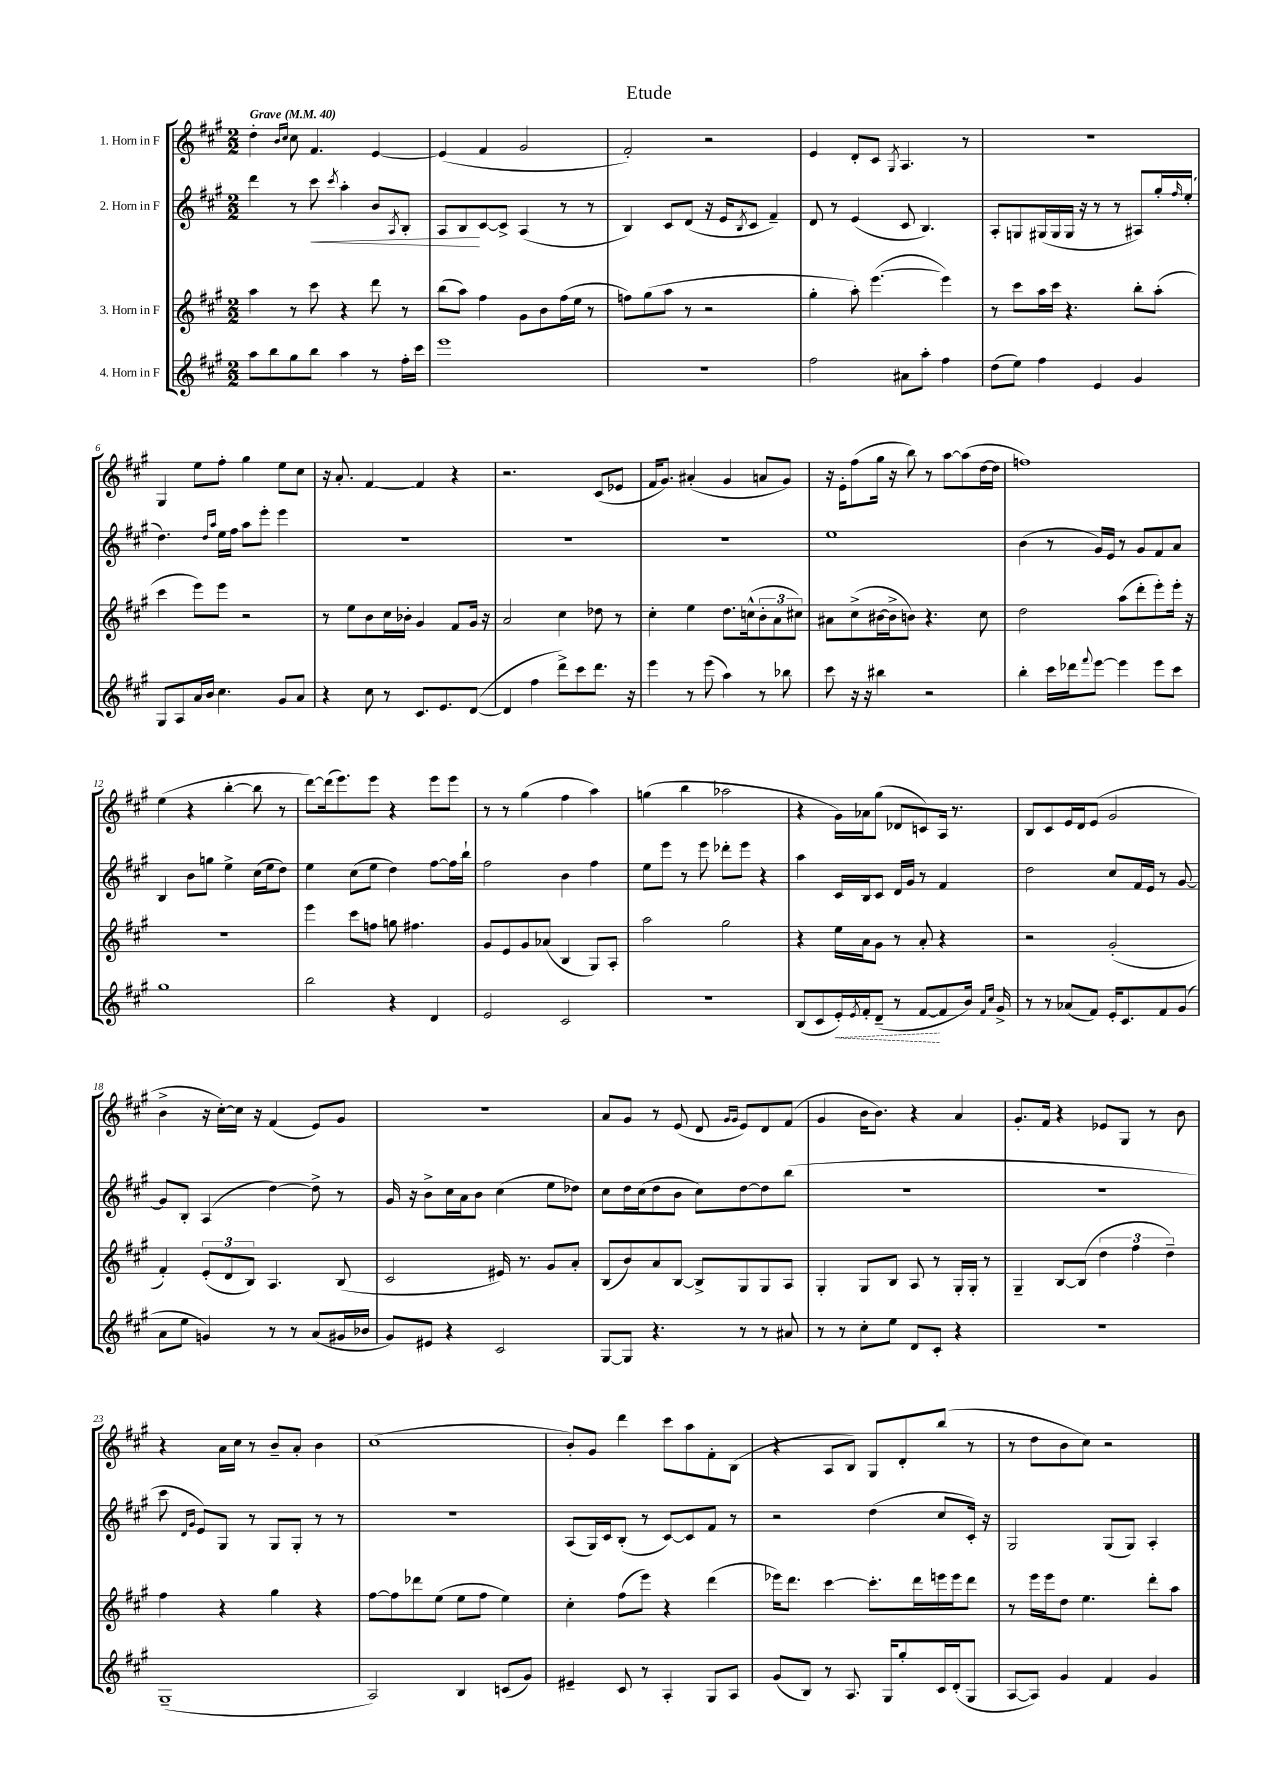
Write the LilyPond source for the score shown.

\header { title = "Etude" }
<<
\new StaffGroup <<
\new Staff = "s0" \with { instrumentName = "1. Horn in F" } {
    \clef treble \key a \major \numericTimeSignature \time 2/2 \tempo "Grave" 4 = 40
    d''4-. \grace { b'16 cis''16 } cis''8 fis'4. e'4~ |
    e'4( fis'4 gis'2 |
    fis'2-.) r2 |
    e'4 d'8-. cis'8 \acciaccatura { gis8 } a4. r8 |
    R1 |
    gis4 e''8 fis''8-. gis''4 e''8 cis''8 |
    r16 a'8.-. fis'4~ fis'4 r4 |
    r2. cis'8( ees'8 |
    fis'16 gis'8.) ais'4-.( gis'4 a'8 gis'8) |
    r16 e'16-. fis''8( gis''16 r16 b''8) r8 a''8~ a''8( d''16~ d''16 |
    f''1) |
    e''4( r4 b''4~-. b''8 r8 |
    d'''8~) d'''16( e'''8.) e'''8 r4 e'''8 e'''8 |
    r8 r8 gis''4( fis''4 a''4) |
    g''4( b''4 aes''2 |
    r4 gis'16) aes'16 gis''8( des'8 c'8) a16 r8. |
    b8 cis'8 e'16 d'16 e'8( gis'2 |
    b'4-> r16 cis''16~-.) cis''16 r16 fis'4( e'8) gis'8 |
    r1 |
    a'8 gis'8 r8 e'8( d'8 \grace { gis'16 gis'16 } e'8) d'8 fis'8( |
    gis'4 b'16 b'8.) r4 a'4 |
    gis'8.-. fis'16 r4 ees'8 gis8 r8 b'8 |
    r4 a'16 cis''16 r8 b'8-- a'8-. b'4 |
    cis''1( |
    b'8-.) gis'8 d'''4 cis'''8 a''8 fis'8-. b8( |
    r4 a8 b8) gis8 d'8-. b''8( r8 |
    r8 d''8 b'8 cis''8) r2 \bar "|." |
}
\new Staff = "s1" \with { instrumentName = "2. Horn in F" } {
    \clef treble \key a \major \numericTimeSignature \time 2/2
    d'''4 r8 cis'''8\< \acciaccatura { cis'''8 } a''4-. b'8 \acciaccatura { a8 } b8-. |
    a8 b8\! cis'8~ cis'8-> a4( r8 r8 |
    b4) cis'8 d'8( r16 e'16 \acciaccatura { b8 } cis'8 fis'4--) |
    d'8 r8 e'4( cis'8 b4.) |
    a8-. g8 gis16( gis16 gis16 r16 r8 r8 ais8) gis''16-. \grace { fis''16 } e''16-.( |
    d''4.) \grace { d''16 a''16 } e''16 fis''16 a''8 e'''8-. e'''4 |
    R1 |
    R1 |
    R1 |
    e''1 |
    b'4( r8 gis'16) e'16 r8 gis'8 fis'8 a'8 |
    b4 b'8 g''8 e''4-> cis''16( e''16 d''8) |
    e''4 cis''8( e''8 d''4) fis''8~ fis''16 b''16-! |
    fis''2 b'4 fis''4 |
    e''8 e'''8 r8 e'''8 des'''8-. e'''8 r4 |
    a''4 cis'16 b16 cis'8 d'16 gis'16 r8 fis'4 |
    d''2 cis''8 fis'16 e'16 r8 gis'8~ |
    gis'8 b8-. a4( d''4~) d''8-> r8 |
    gis'16 r16 b'8-> cis''16 a'16 b'8 cis''4( e''8 des''8) |
    cis''8 d''16 cis''16( d''8 b'8 cis''8) d''8~ d''8 b''8( |
    R1 |
    R1 |
    cis'''8 \grace { d'16 gis'16 } e'8) gis8 r8 gis8 gis8-. r8 r8 |
    R1 |
    a8( gis16) cis'16 b8-.( r8 cis'8~) cis'8 fis'8 r8 |
    r2 d''4( cis''8 cis'16-.) r16 |
    gis2 gis8( gis8) a4-. \bar "|." |
}
\new Staff = "s2" \with { instrumentName = "3. Horn in F" } {
    \clef treble \key a \major \numericTimeSignature \time 2/2
    a''4 r8 cis'''8 r4 d'''8 r8 |
    b''8( a''8) fis''4 gis'8 b'8 fis''16( e''16 r8 |
    f''8) gis''8( a''8 r8 r2 |
    gis''4-. a''8-.) e'''4.~( e'''4) |
    r8 cis'''8 a''16 cis'''16 r4. b''8-. a''8-.( |
    cis'''4 e'''8) e'''8 r2 |
    r8 e''8 b'8 cis''16 bes'16-. gis'4 fis'8 gis'16 r16 |
    a'2 cis''4 des''8 r8 |
    cis''4-. e''4 d''8. c''16-^( \tuplet 3/2 { b'8-. a'8 cis''8) } |
    ais'8 cis''8->( bis'16~ bis'16-> b'8) r4. cis''8 |
    d''2 a''8( d'''8-. e'''8-.) e'''16-. r16 |
    r1 |
    e'''4 cis'''8 f''8 g''8 fis''4. |
    gis'8 e'8 gis'8 aes'8( b4 gis8) a8-. |
    a''2 gis''2 |
    r4 e''16 a'16 gis'8 r8 a'8-. r4 |
    r2 gis'2-.( |
    fis'4-.) \tuplet 3/2 { e'8-.( d'8 b8) } a4. b8( |
    cis'2 eis'16) r8. gis'8 a'8-. |
    b8( b'8) a'8 b8~ b8-> gis8 gis8 a8 |
    gis4-. gis8 b8 a8 r8 gis16-. gis16-. r8 |
    gis4-- b8~ b8( \tuplet 3/2 { d''4 fis''4 d''4--) } |
    fis''4 r4 gis''4 r4 |
    fis''8~ fis''8 des'''8 e''8( e''8 fis''8 e''4) |
    cis''4-. fis''8( e'''8) r4 d'''4( |
    ees'''16) d'''8. cis'''4~ cis'''8.-. d'''16 e'''16 e'''16 d'''8 |
    r8 e'''16 e'''16 d''8 e''4. d'''8-. a''8 \bar "|." |
}
\new Staff = "s3" \with { instrumentName = "4. Horn in F" } {
    \clef treble \key a \major \numericTimeSignature \time 2/2
    a''8 b''8 gis''8 b''8 a''4 r8 fis''16-. cis'''16 |
    e'''1 |
    R1 |
    fis''2 ais'8 a''8-. fis''4 |
    d''8( e''8) fis''4 e'4 gis'4 |
    gis8 a8 a'16 b'16 cis''4. gis'8 a'8 |
    r4 cis''8 r8 cis'8. e'8. d'8~( |
    d'4 fis''4 d'''8->) cis'''8 d'''8. r16 |
    e'''4 r8 e'''8( a''4) r8 bes''8 |
    cis'''8 r16 r16 bis''4 r2 |
    b''4-. cis'''16 des'''16 \appoggiatura { fis'''8 } e'''8~ e'''4 e'''8 cis'''8 |
    gis''1 |
    b''2 r4 d'4 |
    e'2 cis'2 |
    r1 |
    b8( cis'8 \once \override Hairpin.style = #'dashed-line e'16-.\<) \acciaccatura { e'8 } fis'16-. d'8--( r8 fis'8~\! fis'8 b'16) \grace { fis'16 cis''16 } gis'16-> |
    r8 r8 aes'8( fis'8) e'16-. cis'8. fis'8 gis'8( |
    a'8 e''8 g'4) r8 r8 a'8( gis'16 bes'16 |
    gis'8) eis'8 r4 cis'2 |
    gis8~ gis8 r4. r8 r8 ais'8 |
    r8 r8 cis''8-. e''8 d'8 cis'8-. r4 |
    r1 |
    gis1--( |
    a2) b4 c'8( gis'8) |
    eis'4-- cis'8 r8 a4-. gis8 a8 |
    gis'8( b8) r8 a8. gis16 gis''8-. cis'16 d'16-.( gis8 |
    a8~ a8) gis'4 fis'4 gis'4 \bar "|." |
}
>>
>>
